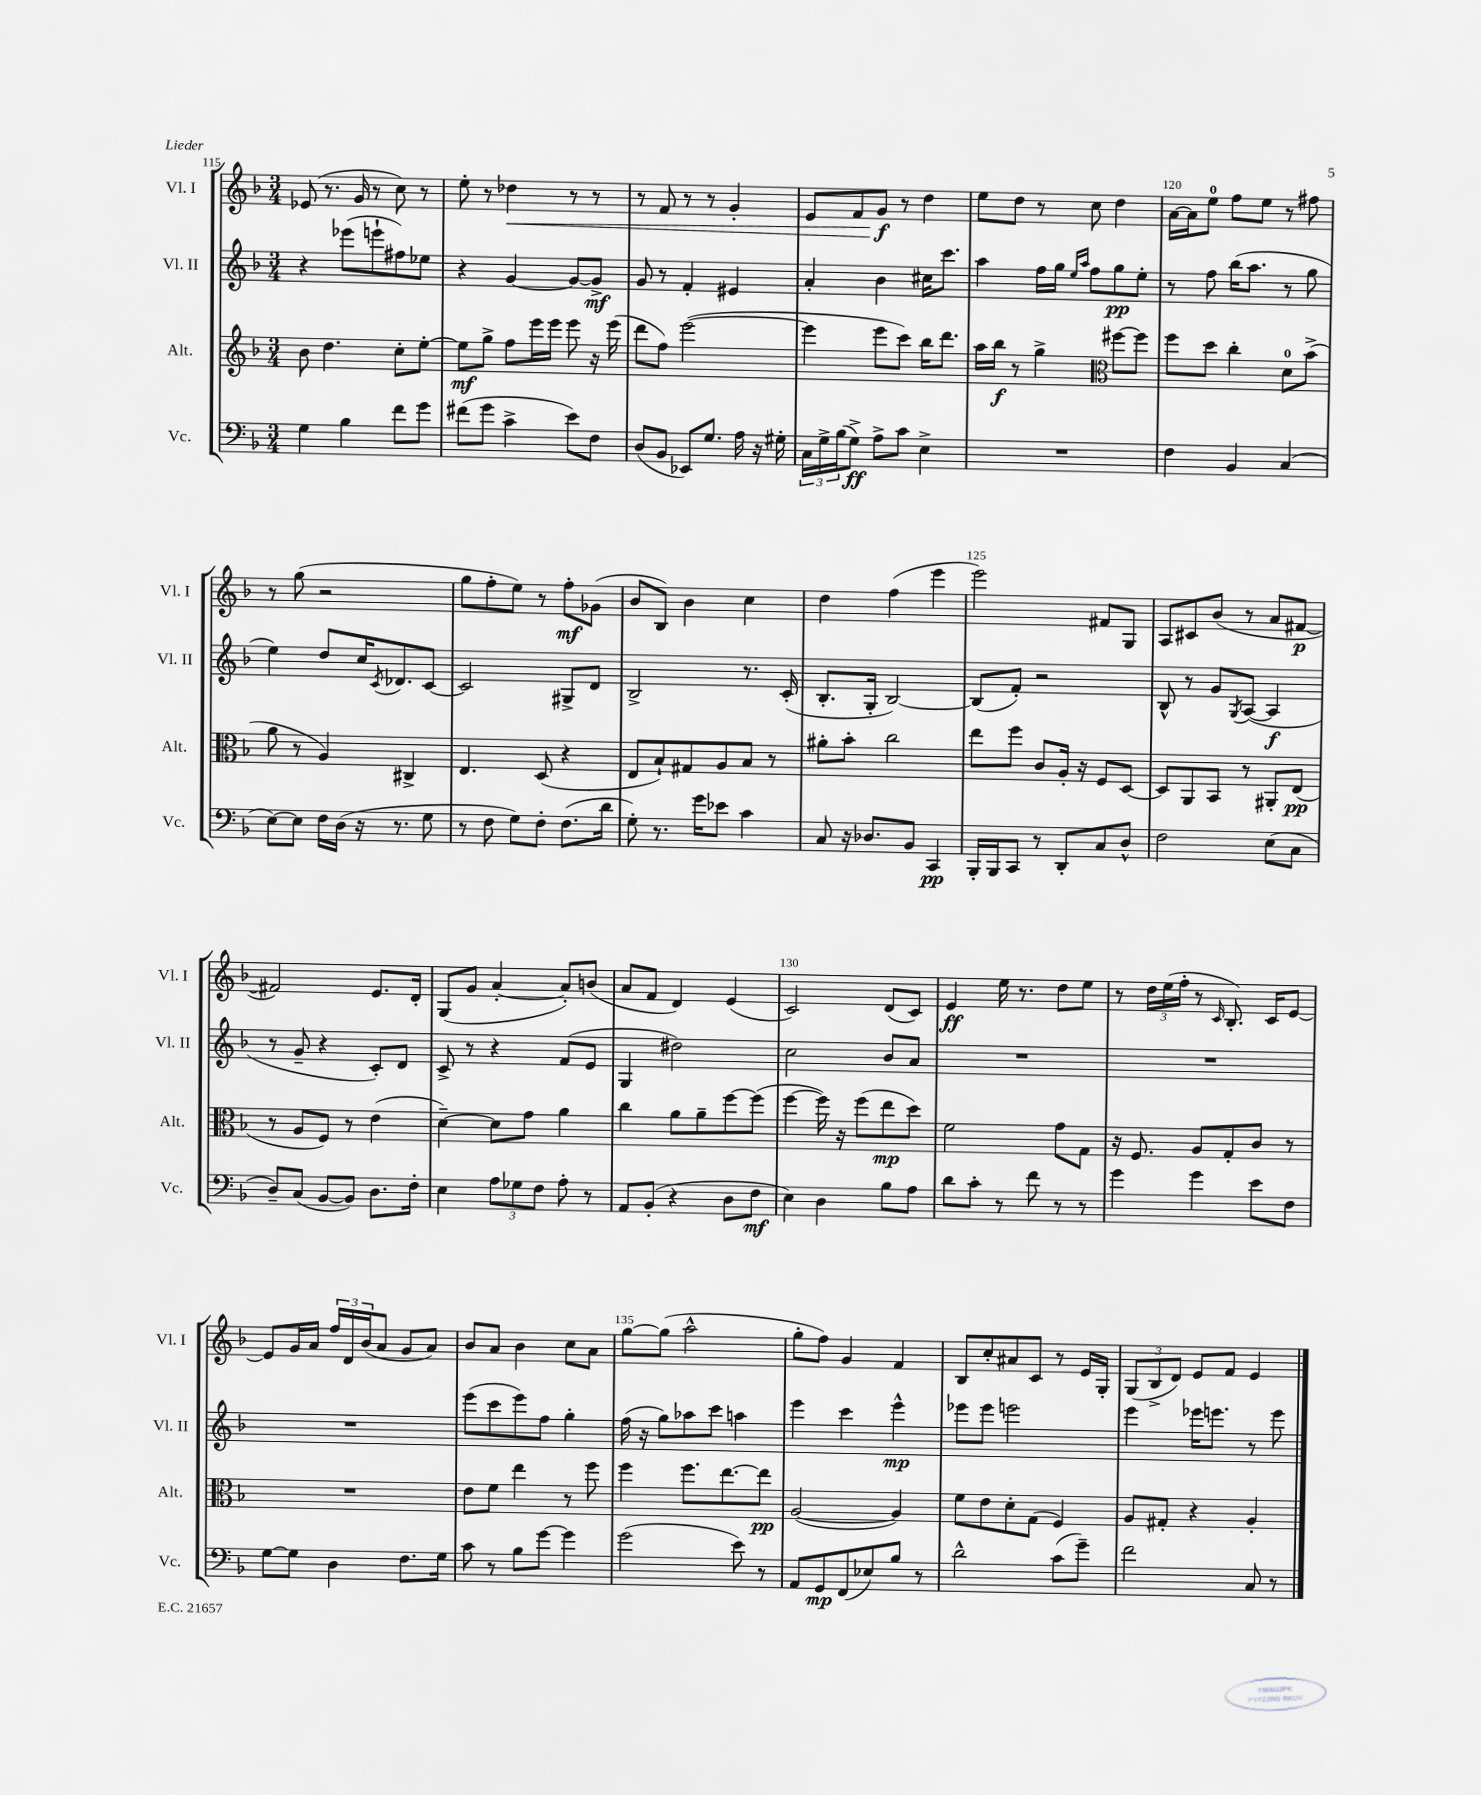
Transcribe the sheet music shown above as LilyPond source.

<<
\new StaffGroup <<
\new Staff = "s0" \with { instrumentName = "Vl. I" shortInstrumentName = "Vl. I" } {
    \clef treble \key f \major \numericTimeSignature \time 3/4
    ees'8( r8. g'16 r8 c''8) r8 |
    e''8-. r8 des''4\< r8 r8 |
    r8 f'8 r8 r8 g'4-. |
    e'8 f'8 g'8\f\! r8 d''4 |
    e''8 d''8 r8 c''8 d''4 |
    a'16~ a'16 e''8-0 f''8 e''8 r8 fis''8 |
    r8 g''8( r2 |
    g''8 f''8-. e''8) r8 f''8-.\mf ges'8( |
    bes'8 bes8) bes'4 c''4 |
    d''4 f''4( e'''4 |
    e'''2) fis'8 g8 |
    a8 cis'8 bes'8( r8 a'8 fis'8~\p |
    fis'2) e'8. d'16-. |
    g8( g'8 a'4~-. a'8-.) b'8( |
    a'8 f'8 d'4) e'4( |
    c'2) d'8( c'8) |
    e'4\ff e''16 r8. d''8 e''8 |
    r8 \tuplet 3/2 { d''16 e''16( f''16-. } r8 \grace { c'16 } bes8.-.) c'16 e'8~ |
    e'8 g'16 a'16 \tuplet 3/2 { f''16 d'16 bes'16( } a'8 g'8 a'8) |
    bes'8 a'8 bes'4 c''8 a'8 |
    g''8~ g''8( a''2-^ |
    g''8-. f''8) g'4 f'4 |
    bes8 c''8-. ais'8 c'8 r8 e'16 g16-. |
    \tuplet 3/2 { g8( bes8-> d'8) } e'8 f'8 e'4 \bar "|." |
}
\new Staff = "s1" \with { instrumentName = "Vl. II" shortInstrumentName = "Vl. II" } {
    \clef treble \key f \major \numericTimeSignature \time 3/4
    r4 ees'''8( e'''8-! fis''8) ees''8 |
    r4 g'4~ g'8~ g'8->\mf |
    g'8 r8 f'4-. eis'4 |
    a'4-. bes'4 cis''16 c'''8. |
    a''4 f''16 g''16 \grace { e''16 a''16 } f''8 g''8\pp e''8-. |
    r8 f''8 bes''16( a''8. r8 g''8 |
    e''4) d''8 c''16 \acciaccatura { c'8 } des'8. c'8~ |
    c'2 gis8-> d'8 |
    bes2-> r8. c'16-.( |
    bes8.-. g16-. bes2~) |
    bes8( f'8-.) r2 |
    bes8-^ r8 g'8 \acciaccatura { g8 } a8~( a4\f |
    r8 g'8-- r4 c'8-.) d'8 |
    c'8-> r8 r4 f'8( e'8 |
    g4 dis''2) |
    c''2 bes'8 a'8 |
    R2. |
    R2. |
    R2. |
    e'''8( c'''8 e'''8) f''8 g''4-. |
    f''16( r16 g''8) aes''8 c'''8 a''4 |
    e'''4 c'''4 e'''4-^\mp |
    ees'''8 ees'''8 e'''2 |
    e'''4 ees'''16 e'''8. r8 e'''8 \bar "|." |
}
\new Staff = "s2" \with { instrumentName = "Alt." shortInstrumentName = "Alt." } {
    \clef treble \key f \major \numericTimeSignature \time 3/4
    bes'8 d''4. c''8-. e''8~-. |
    e''8\mf g''8-> f''8 e'''16 e'''16 e'''8 r16 e'''16( |
    d'''8 f''8) e'''2~( |
    e'''4 e'''8 c'''8) bes''16 d'''8. |
    a''16 bes''16\f r8 g''4-> \clef alto fis''8~ fis''8 |
    f''8 d''8 c''4-. d'8-0 bes'8->( |
    a'8 r8 a4) cis4-> |
    e4. d8( r4 |
    e8 bes8-!) gis8 a8 bes8 r8 |
    ais'8-. bes'8-. c''2 |
    e''8 f''8 c'8 a16-. r16 f8 d8~ |
    d8 a,8 bes,8 r8 ais,8-. e8\pp( |
    r8 a8 f8) r8 e'4( |
    d'4~--) d'8 g'8 a'4 |
    c''4 a'8 a'8-- f''8~ f''8( |
    f''4~ f''16) r16 f''8( e''8\mp d''8) |
    f'2 g'8 g8 |
    r16 f8. a8 g8-. c'8 r8 |
    R2. |
    e'8 f'8 e''4 r8 f''8 |
    f''4 f''8. e''8.~ e''8\pp |
    a2~( a4) |
    f'8 e'8 d'8-. g8( f4) |
    a8 gis8-. r4 a4-. \bar "|." |
}
\new Staff = "s3" \with { instrumentName = "Vc." shortInstrumentName = "Vc." } {
    \clef bass \key f \major \numericTimeSignature \time 3/4
    g4 bes4 f'8 g'8 |
    fis'8( g'8 c'4-> e'8) f8 |
    d8( bes,8 ees,8) g8. a16 r16 gis16-. |
    \tuplet 3/2 { c16 g16-> bes16( } g8->\ff) a8-> c'8 e4-> |
    R2. |
    f4 bes,4 c4( |
    e8~) e8 f16 d16( r16 r8. g8 |
    r8 f8 g8) f8-. f8.( d'16 |
    g8-.) r8. g'16 ees'8 c'4 |
    c8 r16 des8. bes,8 c,4\pp |
    bes,,16-. bes,,16 c,8 r8 d,8-. c8 d8-^ |
    f2 e8( c8 |
    d8--) c8( bes,8~ bes,8) d8. f16-. |
    e4 \tuplet 3/2 { a8 ges8 f8 } a8-. r8 |
    a,8 bes,8-.( r4 d8 f8\mf |
    e4) d4 bes8 a8 |
    d'8 c'8-. r8 f'8 r8 r8 |
    g'4 g'4 e'8 f8 |
    g8~ g8 d4 f8. g16 |
    c'8 r8 bes8 g'8~ g'4 |
    g'2( e'8) r8 |
    a,8 g,8\mp f,8( ees8) bes8 r8 |
    d'2-^ c'8( g'8--) |
    f'2 c8 r8 \bar "|." |
}
>>
>>
\layout { \context { \Score currentBarNumber = #115 \override BarNumber.break-visibility = ##(#f #t #t) barNumberVisibility = #(every-nth-bar-number-visible 5) } }
